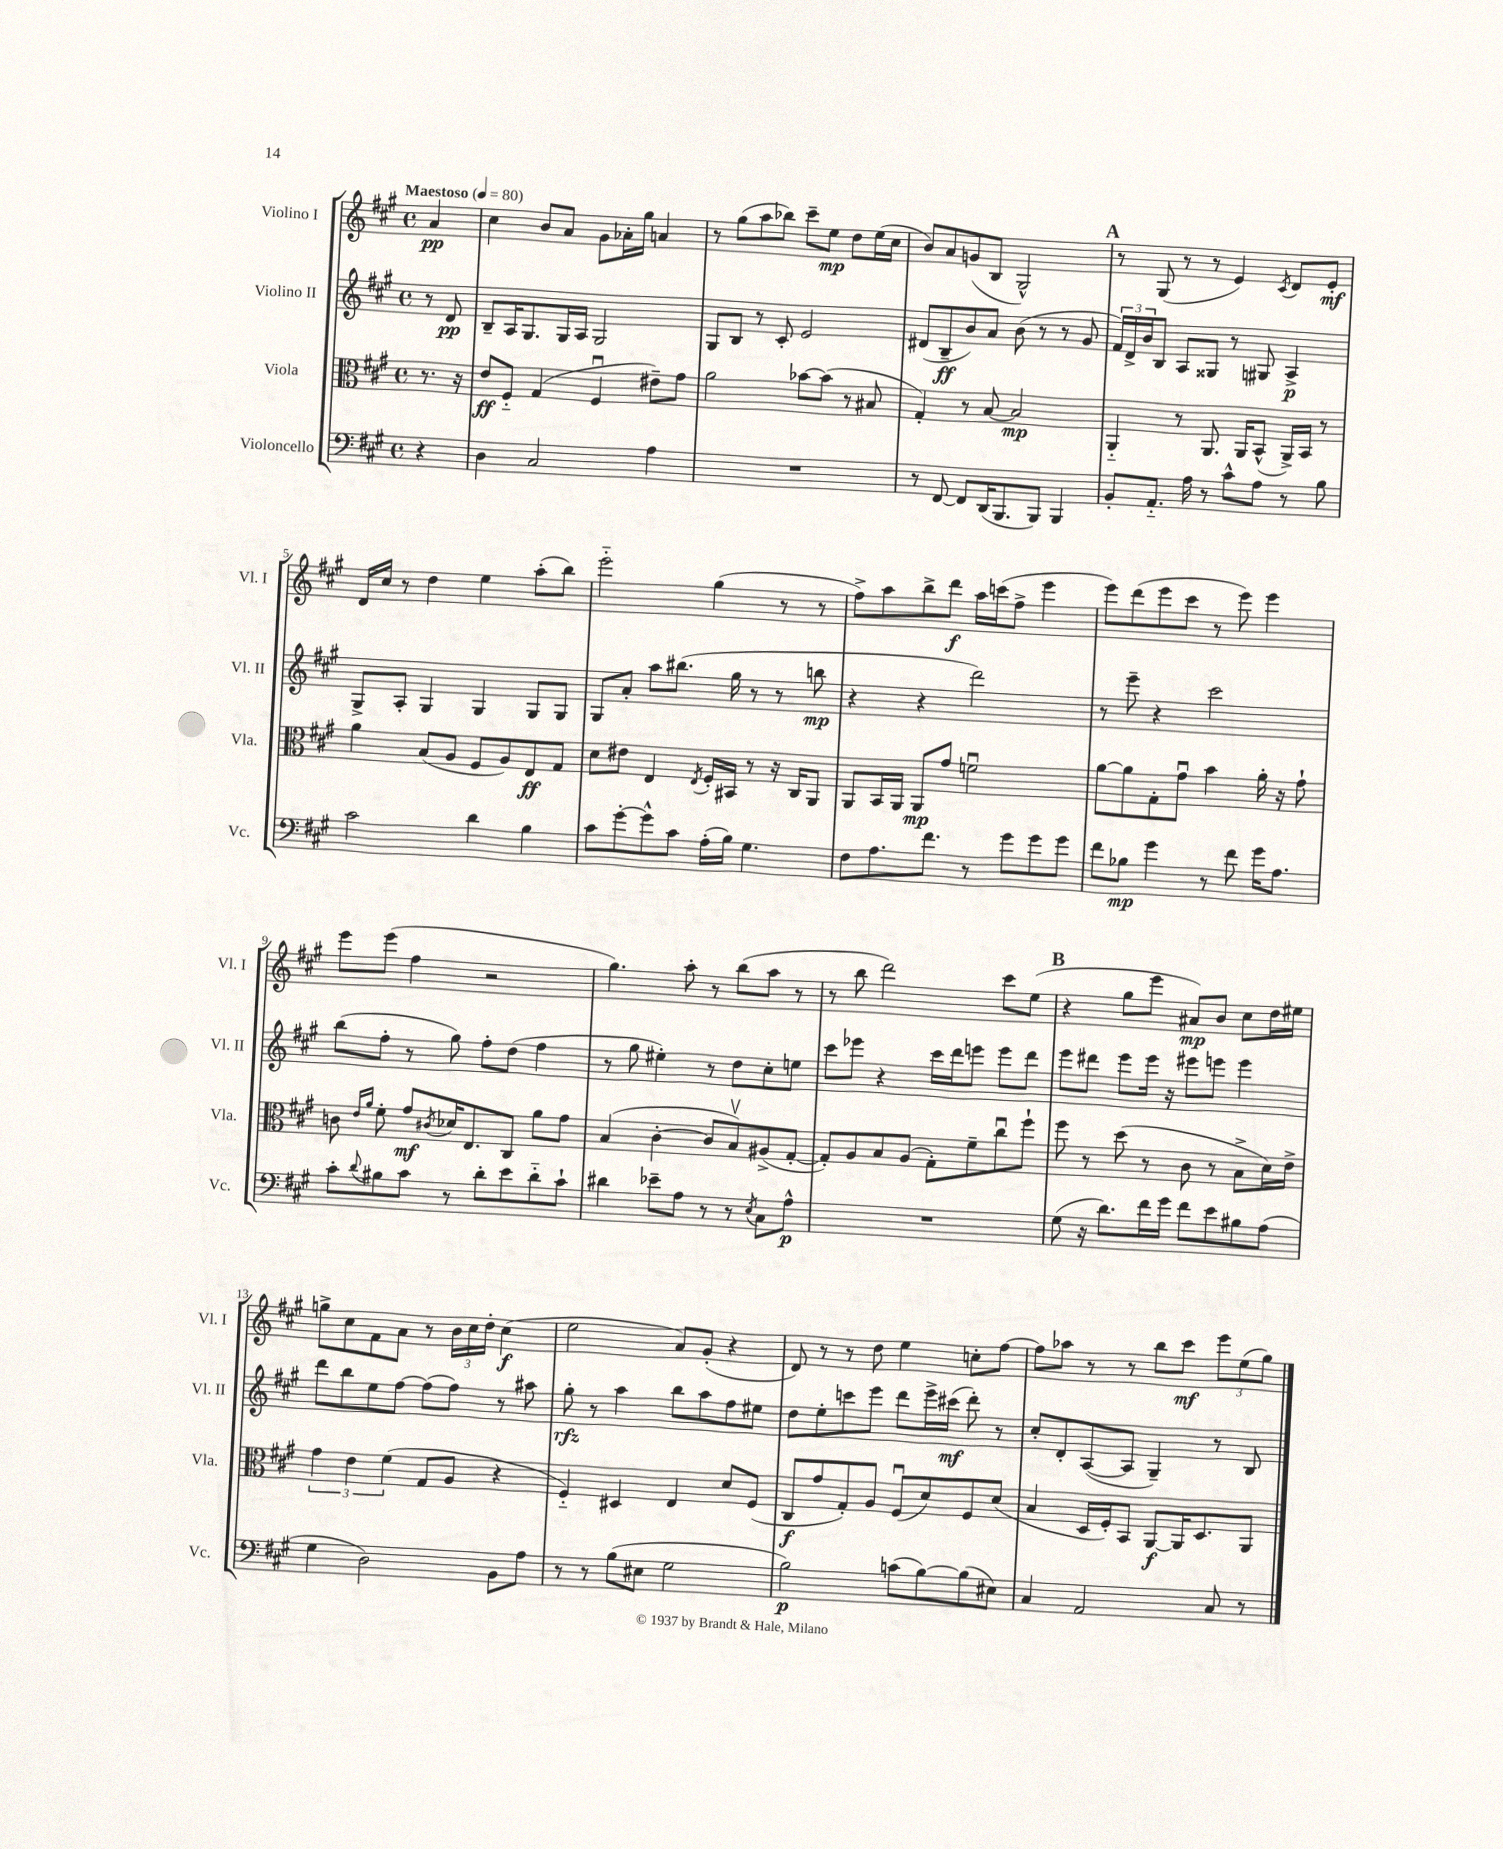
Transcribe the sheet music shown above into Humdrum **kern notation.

**kern	**kern	**kern	**kern
*staff4	*staff3	*staff2	*staff1
*clefF4	*clefC3	*clefG2	*clefG2
*k[f#c#g#]	*k[f#c#g#]	*k[f#c#g#]	*k[f#c#g#]
*M4/4	*M4/4	*M4/4	*M4/4
*met(c)	*met(c)	*met(c)	*met(c)
*MM80	*MM80	*MM80	*MM80
4r	8.r	8r	4a
.	.	8d	.
.	16r	.	.
=	=	=	=
4D	8e	8B~	4cc#
.	8F#'~	16A	.
.	.	8.G#	.
2C#	(4G#	.	8b
.	.	16G#	8a
.	.	16A	.
.	4F#u	2G#	8g#
.	.	.	16a-'
.	.	.	16gg#
4A	8e#~)	.	4a
.	8g#	.	.
=	=	=	=
1r	2a	8G#	8r
.	.	8B	(8gg#
.	.	8r	8aa
.	.	8c#'	8bb-)
.	[8b-	2e	8ccc#~
.	(8b-]	.	8ee
.	8r	.	8dd
.	8B#	.	(16ee
.	.	.	16cc#
=	=	=	=
8r	4G#')	(8d#	8b)
[8FF#	.	8B~	8a
8FF#]	8r	8b)	(8g
(16DD	[8B	8a	8B
8.BBB	.	.	.
.	2B]	(8b	2G#^^)
8BBB)	.	8r	.
4BBB	.	8r	.
.	.	8g#	.
=	=	=	=
8BB'	4AA'~	24f#)	8r
.	.	24d^	.
.	.	24b	.
8.AA'~	.	8B	(8G#
.	8r	8A	8r
16A	.	.	.
8r	8.AA	8G##	8r
8c#^^	.	8r	4e)
.	16AA	.	.
8A	(8BB^^	8G#	.
.	.	.	8qc#
8r	16AA^)	4A^	8d
.	16BB	.	.
8B	8r	.	8e'
=	=	=	=
2c#	4a	8G#^	16d
.	.	.	16cc#
.	.	8A'	8r
.	(8B	4G#	4dd
.	8A	.	.
4d	8F#	4G#	4ee
.	8A)	.	.
4B	8E	8G#	(8aa'
.	8G#	8G#	8bb)
=	=	=	=
8c#	8d	8G#	2eee'~
[8g#'	8e#	8a'	.
8g#^^]	4E	8aa	.
8c#	.	(8.bb#	.
.	8qE	.	.
(16A'	16F#'	.	(4gg#
16B)	16BB#	16gg#	.
4.G#	8r	8r	.
.	16r	8r	8r
.	16C#	.	.
.	8AA	8bb	8r
=	=	=	=
8F#	8AA	4r	8ff#^)
8.A	16BB	.	8aa
.	16AA	.	.
.	8AA	4r	8bb^
8.f#	.	.	.
.	8g#	.	8ddd
8r	2fu	2ddd)	16aa
.	.	.	(16ccc
8g#	.	.	8ff#^
8g#	.	.	4eee
8g#	.	.	.
=	=	=	=
8f#	[8a	8r	8eee)
8B-	8a]	8eee~	(8ddd
4g#	8G#'	4r	8eee
.	8g#u	.	8ccc#
8r	4b	2ccc#	8r
8f#	.	.	8eee)
16g#	16a'	.	4eee
8.A	16r	.	.
.	8g#`	.	.
=	=	=	=
8c#'	8c	(8bb	8eee
.	16qqe	.	.
8qqd	16qqa	.	.
8B#	8f#'	8ff#'	(8eee
8c#	8g#	8r	4ff#
.	8qc#	.	.
8r	16d-	8gg#)	.
.	8.E	.	.
8d'	.	8ff#'	2r
8e	8C#	(8dd	.
8d'~	8a	4ff#	.
8c#`	8g#	.	.
=	=	=	=
4d#	(4B	8r	4.gg#)
.	.	8gg#	.
8e-~	[4c#'	4ee#')	.
8A	.	.	8aa'
8r	8c#]	8r	8r
8r	8Bv)	8dd	(8bb
8qE	.	.	.
8C#	(8A#^	8cc#'	8aa
8A^^	[8G#'	8ee	8r
=	=	=	=
1r	8G#'])	8ccc#	8r
.	8A	8eee-	8bb
.	8B	4r	2ddd)
.	(8A	.	.
.	8G#')	16ccc#	.
.	.	16ddd	.
.	8f#~	8eee	.
.	8cc#u	8eee	8ccc#
.	8ff#`	8ddd	(8ee
=	=	=	=
(8G#	8ff#	8eee	4r
16r	8r	8ddd#	.
8.d)	.	.	.
.	(8dd	8eee	8gg#
16f#	8r	16eee	8eee
16g#	.	16r	.
8f#	8c#	8eee#	8a#)
8e	8r	8eee	8b
8B#	8B^	4eee	8cc#
(8A	16d)	.	16dd
.	16e^	.	16ee#
=	=	=	=
4G#	6g#	8ddd	8gg^
.	.	8bb	8cc#
.	6e	.	.
2D)	.	8ee	8f#
.	(6f#	.	.
.	.	[8ff#	8a
.	8G#	(8ff#]	8r
.	8A	8ff#)	24b
.	.	.	24cc#
.	.	.	24dd'
8BB	4r	8r	(4cc#
8A	.	8aa#	.
=	=	=	=
8r	4F#'~)	8gg#'	2ee
8r	.	8r	.
(8B	4D#	4aa	.
8E#	.	.	.
2G#	4E	8bb	8a)
.	.	8aa	(8g#'
.	8d	8ff#	4r
.	(8F#	8ee#	.
=	=	=	=
2B)	8C#	8dd	8d)
.	8g#	8ee'	8r
.	8G#')	8ccc	8r
.	8A	8eee	8dd
(8c	(8F#u	8ddd	4ee
[8B)	8d)	16eee^	.
.	.	(16ccc#	.
(8B]	8F#	8ddd')	8cc'
8E#)	(8d	8r	[8ff#
=	=	=	=
4C#	4B	8cc#'	8ff#]
.	.	8d'	8aa-
2AA	16D	([8A	8r
.	16F#')	.	.
.	8BB	8A]	8r
.	[8AA	4G#~)	8bb
.	16AA]	.	8ccc#
.	8.D	.	.
8C#	.	8r	12eee
.	.	.	(12ee
8r	8AA	8B	.
.	.	.	12gg#)
==	==	==	==
*-	*-	*-	*-
